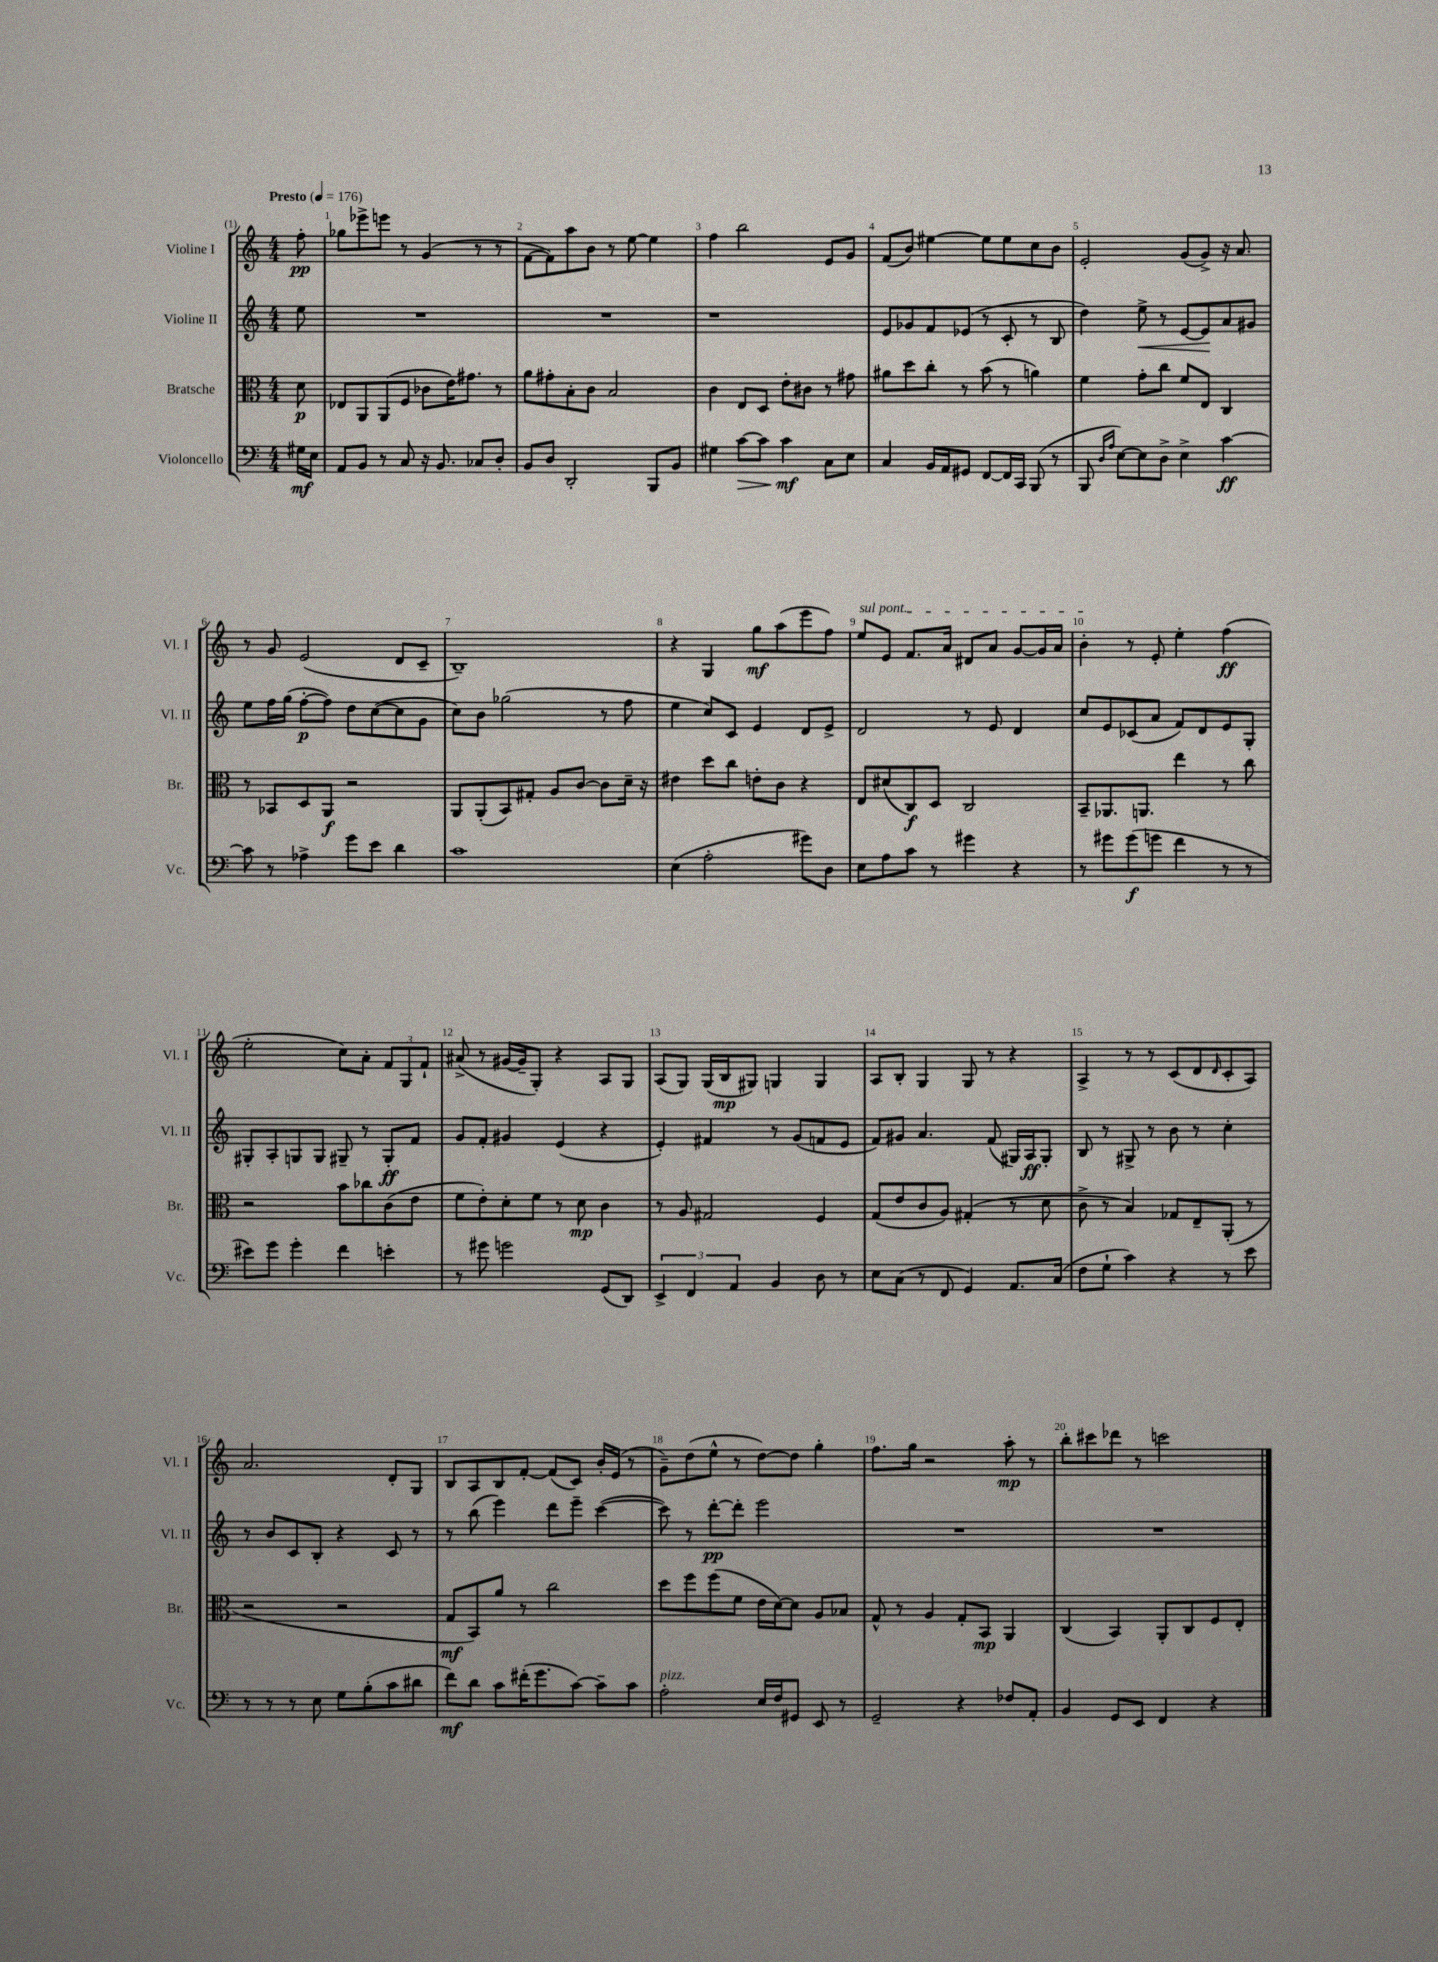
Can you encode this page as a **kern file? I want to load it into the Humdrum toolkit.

**kern	**kern	**kern	**kern
*staff4	*staff3	*staff2	*staff1
*clefF4	*clefC3	*clefG2	*clefG2
*k[]	*k[]	*k[]	*k[]
*M4/4	*M4/4	*M4/4	*M4/4
*MM176	*MM176	*MM176	*MM176
16G#	8d	8ee	8ff'
16E	.	.	.
=	=	=	=
8AA	8E-	1r	8gg-
8BB	8AA	.	8eee-^
8r	(8AA	.	8eee
8C	8F	.	8r
16r	8c-	.	(4g
8.BB	.	.	.
.	16e)	.	.
.	8.g#	.	.
8C-	.	.	8r
8D'	8r	.	8r
=	=	=	=
8BB	8a	1r	[8f
8D	8g#'	.	8f])
2DD'	8B'	.	8aa
.	8c	.	8b
.	2B	.	8r
.	.	.	[8ee
8BBB	.	.	4ee]
8BB	.	.	.
=	=	=	=
4G#	4c	1r	4ff
[8c	8E	.	2bb
8c]	8D	.	.
4c	8e'	.	.
.	8c#	.	.
8C	8r	.	8e
8E	8g#	.	8g
=	=	=	=
4C	8a#	8e	(8f
.	8dd	8g-	8b)
16BB	8cc'	8f	[4ee#
16AA	.	.	.
8GG#	8r	(8e-	.
[8FF	(8b	8r	8ee#]
16FF]	8r	8c'	8ee#
16CC	.	.	.
(8BBB	4a)	8r	8cc
8r	.	8B	8b
=	=	=	=
8BBB	4f	4dd)	2e'
16qqD	.	.	.
16qqA	.	.	.
[8E)	.	.	.
8E]	8g'	8ee^	.
8D^	8cc	8r	.
4E^	8f	[8e	(8g
.	8E	8e]	8g^)
[4c	4C	8a	16r
.	.	.	8.a
.	.	8g#	.
=	=	=	=
8c]	8r	8ee	8r
8r	8BB-	16ff	8g
.	.	(16gg	.
4A-^	8D	[8ff'	(2e
.	8AA	8ff])	.
8g	2r	8dd	.
8e	.	([8cc	.
4d	.	8cc]	8d
.	.	8g	8c~
=	=	=	=
1c	8AA	8cc)	1B~)
.	(8AA'	8b	.
.	8BB)	(2gg-	.
.	8G#'	.	.
.	8A	.	.
.	[8c	.	.
.	8c]	8r	.
.	16d~	8ff	.
.	16r	.	.
=	=	=	=
(4E	4e#	4ee	4r
2A'	8dd	8cc)	4G
.	8cc	8c	.
.	8e'	4e	8gg
.	8c	.	(8aa
8g#)	4r	8d	8eee
8D	.	8e^	8ff)
=	=	=	=
8E	8E	2d	8ee
8A	(8d#	.	8e
8c	8C)	.	8.f
8r	8D	.	.
.	.	.	16a
4g#	2C	8r	8d#
.	.	8e	8a
4r	.	4d	[8g
.	.	.	16g]
.	.	.	16a
=	=	=	=
8r	8BB~	8cc	4b'
8g#	8.AA-	8e	.
(8g#	.	(8c-	8r
.	8.AA	.	.
8g	.	8a	8e'
4f	4ee	8f)	4ee'
.	.	8d	.
8r	8r	8e	(4ff
8r	8cc	8G'	.
=	=	=	=
8e#)	2r	8G#'	2ee'
8g	.	8A'	.
4g'	.	8G	.
.	.	8G	.
4f	8b	8G#~	8cc)
.	8cc-	8r	8a'
4e'	(8c	8G#'	12f
.	.	.	12G
.	8e	8f	.
.	.	.	12f`
=	=	=	=
8r	8f	8g	(8a#^
8g#	8e')	8f'	8r
2g	8d'	4g#	[16g#
.	.	.	16g#~]
.	8f	.	8G')
.	8r	(4e	4r
.	8d	.	.
(8GG	4c	4r	8A
8DD)	.	.	8G
=	=	=	=
6EE^	8r	4e')	(8A
.	8A	.	8G)
6FF	.	.	.
.	2G#	4f#	(16G
.	.	.	16B
6AA	.	.	.
.	.	.	8G#)
4BB	.	8r	4G
.	.	(8g	.
8D	4F	8f	4G
8r	.	8e	.
=	=	=	=
8E	(8G	8f)	8A
(8C	8e	8g#	8B'
8r	8c	4.a	4G
8FF	8A)	.	.
4GG)	(4G#'	.	8G
.	.	(8f	8r
8.AA	8r	16G#)	4r
.	.	16A	.
.	8d	8G#'	.
(16C	.	.	.
=	=	=	=
8F	8c^	8B	4A^
8G`	8r	8r	.
4c)	4B)	8G#^	8r
.	.	8r	8r
4r	8G-	8b	(8c
.	8E~	8r	8d
.	.	.	16qqd
8r	(8AA'	4cc'	8c'
8e	8r	.	8A)
=	=	=	=
8r	2r	8r	2.a
8r	.	8b	.
8r	.	8c	.
8E	.	8B'	.
8G	2r	4r	.
(8B'	.	.	.
8c	.	8c	8d'
8d#	.	8r	8G
=	=	=	=
8f)	8G	8r	8B
8d	8BB)	(8bb	8A
8c	8a	4eee)	8B
(16f#'	8r	.	[8f'
8.g	.	.	.
.	2cc	8ddd	(8f]
[8c)	.	8eee~	8c)
8c~]	.	([4ccc	16b'
.	.	.	(16e
8c	.	.	8r
=	=	=	=
2A'	8dd	8ccc])	8g~)
.	8ff	8r	(8dd
.	(8ff	[8ddd'	8ee^^
.	8f	8ddd']	8r
16E	16e	2eee	[8dd)
16F	[16d)	.	.
8GG#	8d]	.	8dd]
8EE	8A	.	4gg'
8r	8B-	.	.
=	=	=	=
2GG~	8G^^	1r	8.ff
.	8r	.	.
.	.	.	16gg
.	4A	.	2r
4r	8G'	.	.
.	8BB	.	.
8F-	4AA	.	8aa'
8AA'	.	.	8r
=	=	=	=
4BB	(4C	1r	8bb'
.	.	.	8ccc#
8GG	4BB)	.	8ddd-
8EE	.	.	8r
4FF	8AA'	.	2ccc
.	8C	.	.
4r	8F	.	.
.	8E'	.	.
==	==	==	==
*-	*-	*-	*-
